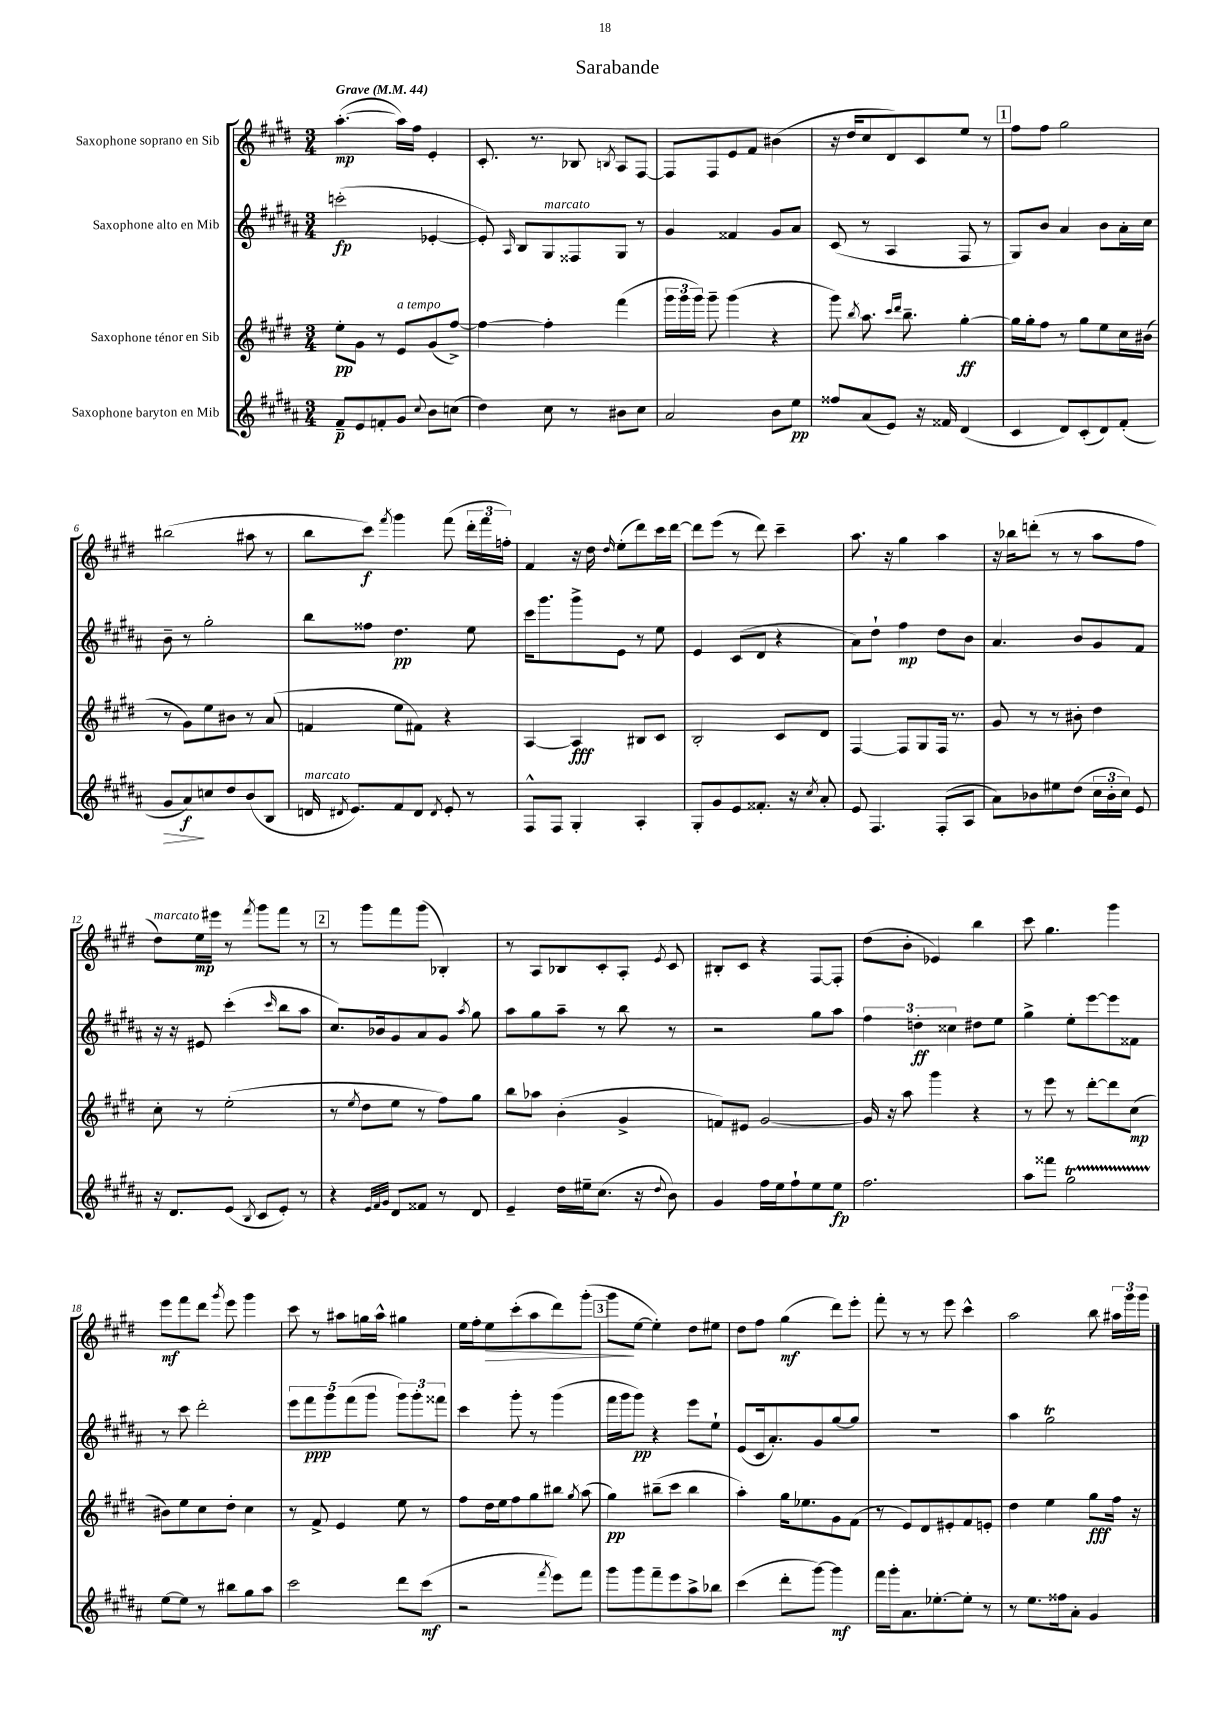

**kern	**kern	**kern	**kern
*staff4	*staff3	*staff2	*staff1
*clefG2	*clefG2	*clefG2	*clefG2
*k[f#c#g#d#a#]	*k[f#c#g#d#]	*k[f#c#g#d#a#]	*k[f#c#g#d#]
*M3/4	*M3/4	*M3/4	*M3/4
*MM44	*MM44	*MM44	*MM44
8f#~	8ee'	(2ccc'	([4.aa'
8e	8g#	.	.
8f'	8r	.	.
8g#	8e	.	16aa])
.	.	.	16ff#
8qqcc#	.	.	.
8b	(8g#	[4e-'	4e'
(8cc	[8ff#^)	.	.
=	=	=	=
4dd#)	4ff#_	8e-'])	8.c#'
.	.	16qqA#	.
.	.	8B	.
.	.	.	8.r
8cc#	4ff#']	8G#	.
8r	.	8F##	8B-
.	.	.	8qB
8b#	(4fff#	8G#	8A
8cc#	.	8r	[8F#
=	=	=	=
2a#	24ggg#	4g#	8F#]
.	24ggg#	.	.
.	24ggg#)	.	.
.	8ggg#~	.	8F#
.	(4ggg#	4f##	8e
.	.	.	8f#
8b	4r	8g#	(4b#
8ee	.	8a#	.
=	=	=	=
8ff##	8ggg#)	(8c#	16r
.	.	.	16dd#
.	8qbb	.	.
(8a#	8.aa	8r	8cc#
8e)	.	4A#	8d#)
.	16qqccc#	.	.
.	16qqddd#	.	.
.	8.bb~	.	.
16r	.	.	8c#
16f##	.	.	.
(4d#	[4gg#'	8F#	8ee
.	.	8r	8r
=	=	=	=
4c#	16gg#]	8G#)	8ff#
.	16gg#'	.	.
.	8ff#	8b	8ff#
8d#)	8r	4a#	2gg#
(8c#'	8gg#	.	.
8d#)	8ee	8b	.
(8f#'	16cc#	16a#'	.
.	(16b#	16cc#	.
=	=	=	=
8g#	8r	8b~	(2bb#
8a#)	8g#)	8r	.
8cc	8ee	2gg#'	.
8dd#	8b#	.	.
(8b	8r	.	8aa#
8B	(8a	.	8r
=	=	=	=
16d	4f	8bb	8bb
8qd#	.	.	.
8.e)	.	.	.
.	.	8ff##	8ccc#)
.	.	.	8qfff#
8f#	8ee	4.dd#	4ggg#
8d#	8f#)	.	.
8qd#	.	.	.
8e'	4r	.	(8fff#
8r	.	8ee	24ddd#'
.	.	.	24fff#
.	.	.	24ff')
=	=	=	=
8F#^^	[4A	16ccc#	4f#
.	.	8.ggg#	.
8F#	.	.	.
4G#'	4A]	8ggg#^	16r
.	.	.	16dd#
.	.	.	16qqdd#
.	.	8e	(8ee'
4A#'	8B#	8r	8ddd#)
.	8c#	8ee	16ccc#
.	.	.	[16ddd#
=	=	=	=
8G#'	2B'	4e	8ddd#]
8g#	.	.	(8eee
8e	.	(8c#	8r
8.f##'	.	8d#	8ddd#)
.	8c#	4r	4ccc#~
16r	.	.	.
8qcc#	.	.	.
8a#'	8d#	.	.
=	=	=	=
8e	[4F#	8a#)	8.aa
4.F#	.	8dd#`	.
.	.	.	16r
.	8F#]	4ff#	4gg#
.	8G#	.	.
(8F#'	16F#	8dd#	4aa
.	8.r	.	.
8A#	.	8b	.
=	=	=	=
8a#)	8g#	4.a#	16r
.	.	.	16bb-
8b-	8r	.	(8ddd'
8ee#	8r	.	8r
(8dd#	8b#'	8b	8r
24cc#	4dd#	8g#	8aa
24b-'	.	.	.
24cc#)	.	.	.
8e	.	8f#	8ff#
=	=	=	=
16r	8cc#'	16r	8dd#)
8.d#	.	16r	.
.	8r	8e#	16ee
.	.	.	16eee#
(8e	(2ee'	(4ccc#'	8r
8qB	.	.	8qfff#
8c#	.	.	8ggg#
.	.	16qqccc#	.
8e')	.	8bb	8fff#
8r	.	8aa#	8r
=	=	=	=
4r	8r	8.cc#)	8r
.	8qee	.	.
.	8dd#	.	8ggg#
.	.	16b-	.
32qqe	.	.	.
32qqf#	.	.	.
32qqg#	.	.	.
8d#	8ee	8g#	8fff#
8f##	8r	8a#	(8ggg#
8r	8ff#)	8g#	4B-')
.	.	8qaa#	.
8d#	8gg#	8gg#	.
=	=	=	=
4e~	8bb	8aa#	8r
.	8aa-	8gg#	8A
16dd#	(4b'	8aa#~	8B-
16ee#~	.	.	.
(8.cc#	.	8r	8c#'
.	4g#^	8bb	8A'
16r	.	.	.
8qqdd#	.	.	8qe
8b)	.	8r	8c#
=	=	=	=
4g#	8f)	2r	8B#'
.	8e#	.	8c#
16ff#	[2g#	.	4r
16ee	.	.	.
8ff#`	.	.	.
8ee	.	8gg#	[8F#
8ee	.	8aa#	8F#']
=	=	=	=
2.ff#	16g#]	6ff#	(8dd#
.	16r	.	.
.	8aa	.	8b'
.	.	6dd'	.
.	4ggg#	.	4e-)
.	.	6cc##	.
.	4r	8dd#	4bb
.	.	8ee	.
=	=	=	=
8aa#	8r	4gg#^	8ccc#
8fff##	8eee	.	4.gg#
2gg#	8r	8ee'	.
.	[8ddd#'	[8eee	.
.	8ddd#]	8eee]	4ggg#
.	(8cc#	8f##	.
=	=	=	=
[8ee	8b#)	8r	8eee
8ee]	8ee	8ccc#	8fff#
8r	8cc#	2ddd#'	8ddd#
.	.	.	8qggg#
8bb#	8dd#'	.	8eee
8gg#	4cc#	.	4ggg#
8aa#	.	.	.
=	=	=	=
2ccc#	8r	10eee	8ccc#
.	.	10fff#	.
.	8f#^	.	8r
.	.	10ggg#	.
.	4e	.	8aa#
.	.	(10fff#	.
.	.	.	16gg
.	.	10ggg#	.
.	.	.	16aa#^^
8ddd#	8ee	12ggg#)	4gg#
.	.	12ggg#'	.
(8ccc#	8r	.	.
.	.	12fff##	.
=	=	=	=
2r	8ff#	4ccc#	16ee
.	.	.	16ff#'
.	16dd#	.	8ee
.	16ee	.	.
.	8ff#	8ggg#'	(8ccc#'
.	8gg#	8r	8aa
8qfff#	.	.	.
8eee)	8bb#	(4ggg#	8ddd#)
.	8qgg#	.	.
8fff#	(8aa	.	(8ggg#'
=	=	=	=
8ggg#	4gg#)	16fff#	8ggg#
.	.	16ggg#	.
8ggg#	.	8ggg#)	[8ee
8fff#~	(8bb#~	4r	4ee'])
8eee	8ccc#	.	.
8aa#^	4bb#	8eee	8dd#
8bb-	.	8ee`	8ee#
=	=	=	=
(4ccc#	4aa')	(8e	8dd#
.	.	16c#	8ff#
.	.	8.a#')	.
8ddd#'	16gg#	.	(4gg#
.	8.ee-	.	.
[8ggg#)	.	8g#	.
4ggg#]	8g#	[8gg#	8ddd#)
.	(8f#	8gg#]	8eee'
=	=	=	=
16fff#	8r	2.r	8fff#'
16ggg#'	.	.	.
8.a#	8e)	.	8r
.	8d#	.	8r
[8.ee-'	.	.	.
.	8e#'	.	8eee
8ee-']	8f#	.	4ccc#^^
8r	8e'	.	.
=	=	=	=
8r	4dd#	4aa#	2aa
8.ee	.	.	.
.	4ee	2gg#	.
16ff##	.	.	.
8a#'	.	.	.
4g#	8gg#	.	8bb
.	16ff#	.	24aa#
.	.	.	24ggg#
.	16r	.	.
.	.	.	24ggg#
==	==	==	==
*-	*-	*-	*-
